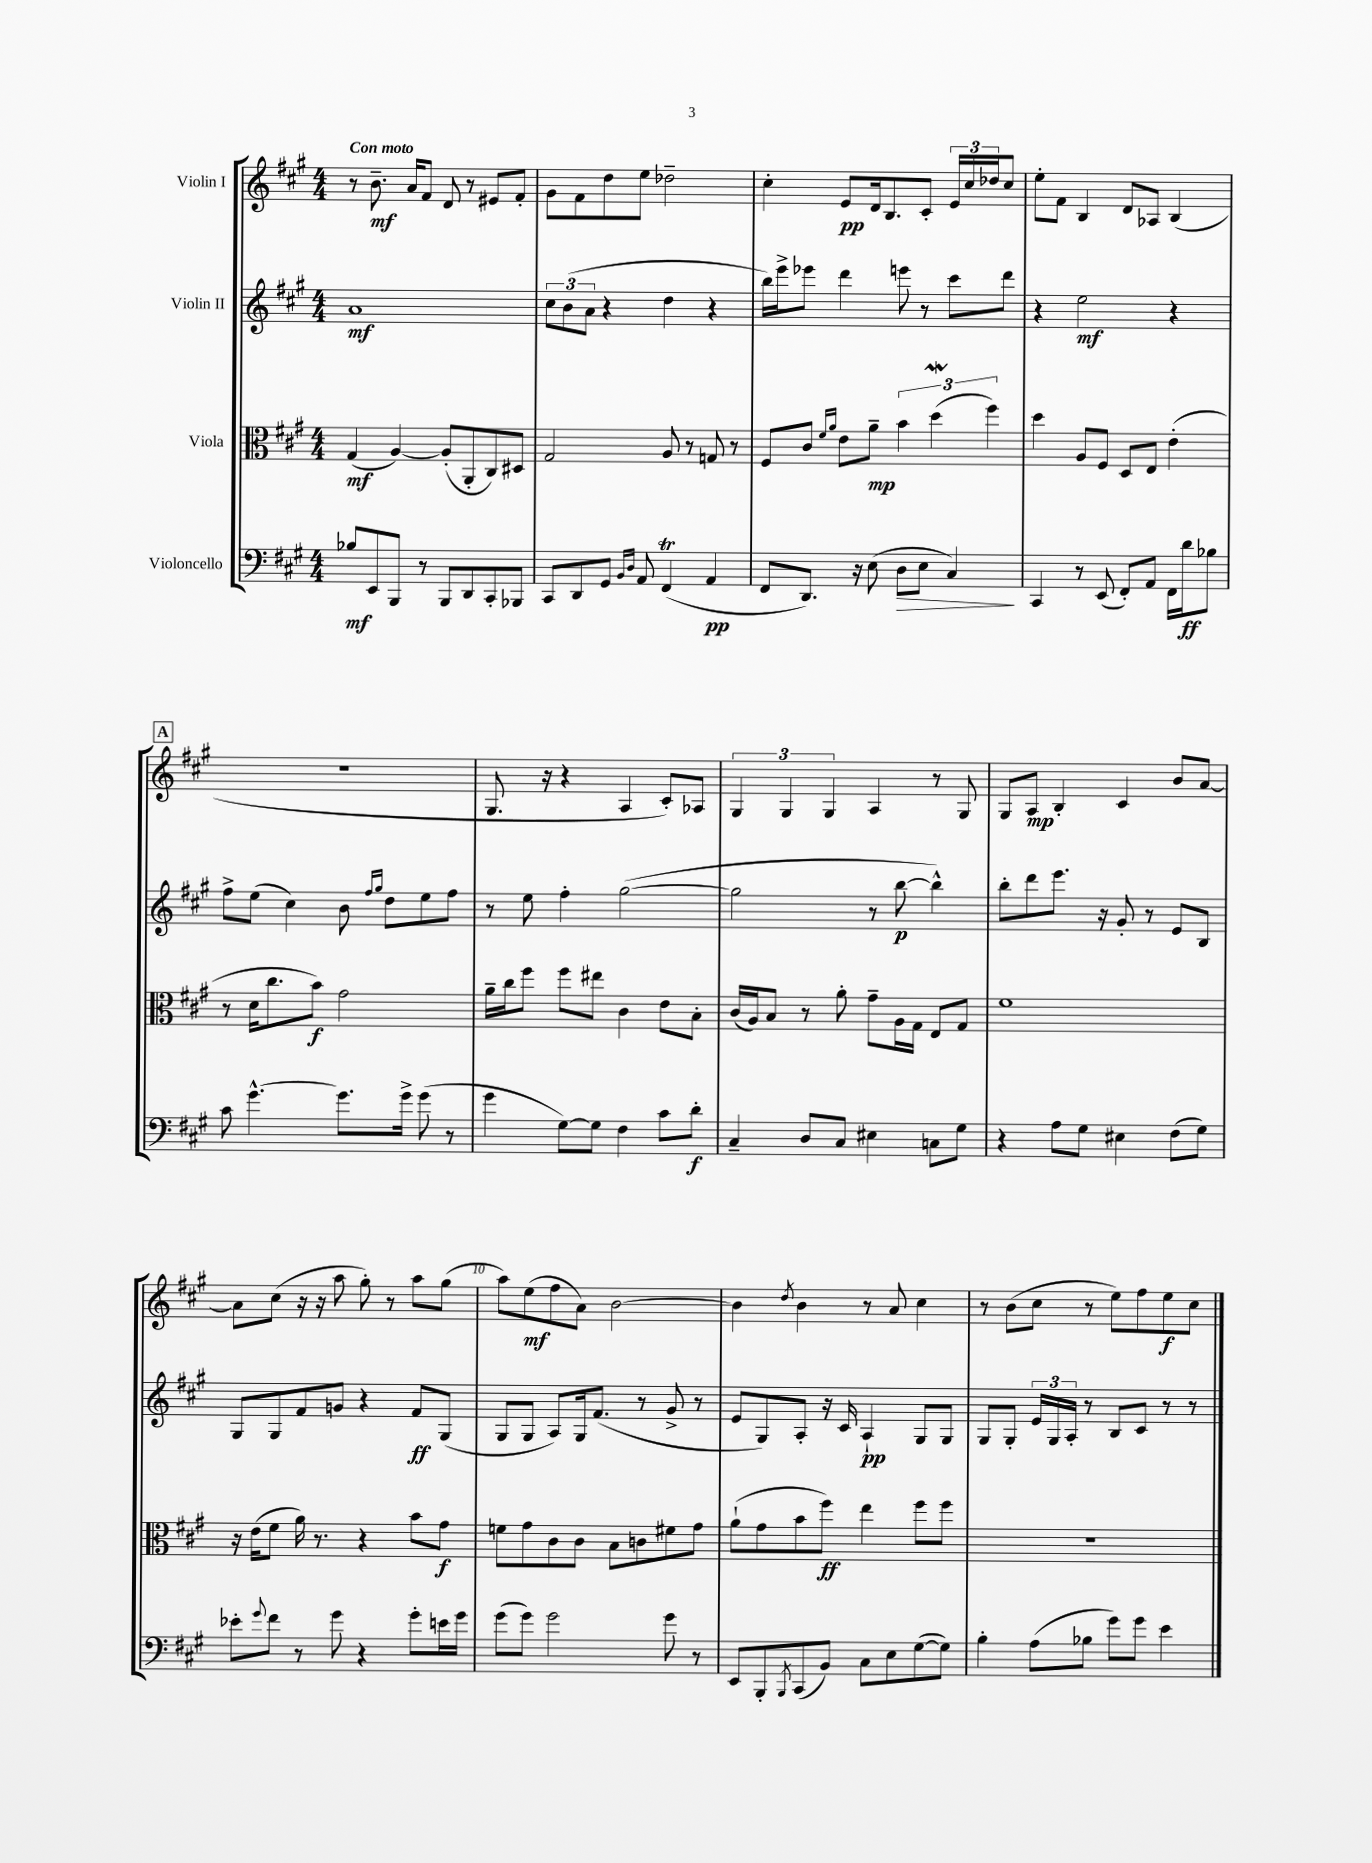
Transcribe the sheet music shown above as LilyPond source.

<<
\new StaffGroup <<
\new Staff = "s0" \with { instrumentName = "Violin I" } {
    \clef treble \key a \major \numericTimeSignature \time 4/4 \tempo "Con moto"
    r8 b'8.--\mf a'16 fis'8 d'8 r8 eis'8 fis'8-. |
    gis'8 fis'8 d''8 e''8 des''2-- |
    cis''4-. e'8\pp d'16 b8. cis'8-. \tuplet 3/2 { e'16 cis''16 des''16 } cis''8 |
    e''8-. fis'8 b4 d'8 aes8 b4( |
    \mark \markup { \box "A" } R1 |
    gis8. r16 r4 a4 cis'8-.) aes8 |
    \tuplet 3/2 { gis4 gis4 gis4 } a4 r8 gis8 |
    gis8 a8\mp b4-. cis'4 b'8 a'8~ |
    a'8 cis''8( r16 r16 a''8 gis''8-.) r8 a''8 gis''8( |
    a''8) e''8\mf( fis''8 a'8) b'2~ |
    b'4 \acciaccatura { d''8 } b'4 r8 a'8 cis''4 |
    r8 b'8( cis''8 r8 e''8) fis''8 e''8\f cis''8 \bar "|." |
}
\new Staff = "s1" \with { instrumentName = "Violin II" } {
    \clef treble \key a \major \numericTimeSignature \time 4/4
    a'1\mf |
    \tuplet 3/2 { cis''8 b'8( a'8 } r4 d''4 r4 |
    b''16) e'''16-> ees'''8 d'''4 e'''8 r8 cis'''8 d'''8 |
    r4 e''2\mf r4 |
    \mark \markup { \box "A" } fis''8-> e''8( cis''4) b'8 \grace { fis''16 gis''16 } d''8 e''8 fis''8 |
    r8 e''8 fis''4-. gis''2~( |
    gis''2 r8 b''8~\p b''4-^) |
    b''8-. d'''8 e'''8. r16 gis'8-. r8 e'8 b8 |
    gis8 gis8 fis'8 g'8 r4 fis'8\ff gis8( |
    gis8 gis8 a8) gis16 fis'8.( r8 gis'8-> r8 |
    e'8 gis8) a8-. r16 cis'16 a4-!\pp gis8 gis8 |
    gis8 gis8-. \tuplet 3/2 { e'16 gis16 a16-. } r8 b8 cis'8 r8 r8 \bar "|." |
}
\new Staff = "s2" \with { instrumentName = "Viola" } {
    \clef alto \key a \major \numericTimeSignature \time 4/4
    gis4\mf( a4~) a8-.( a,8-. cis8) dis8 |
    gis2 a8 r8 g8 r8 |
    fis8 cis'8 \grace { fis'16 a'16 } e'8 a'8--\mp \tuplet 3/2 { b'4 d''4\mordent( fis''4) } |
    d''4 a8 fis8 d8 e8 e'4-.( |
    \mark \markup { \box "A" } r8 d'16 cis''8. b'8\f) gis'2 |
    a'16-- cis''16 fis''8 fis''8 eis''8 cis'4 e'8 b8-. |
    cis'16( a16) b8 r8 a'8-. gis'8-- a16 gis16 e8 gis8 |
    fis'1 |
    r16 e'16( fis'8 a'16) r8. r4 b'8 gis'8\f |
    f'8 gis'8 cis'8 cis'8 b8 c'8 fis'8 gis'8 |
    a'8-!( gis'8 b'8 fis''8\ff) e''4 fis''8 fis''8 |
    R1 \bar "|." |
}
\new Staff = "s3" \with { instrumentName = "Violoncello" } {
    \clef bass \key a \major \numericTimeSignature \time 4/4
    bes8\mf e,8 b,,8 r8 b,,8 d,8 cis,8-. bes,,8 |
    cis,8 d,8 gis,8 \grace { b,16 d16 } a,8 fis,4\trill( a,4\pp |
    fis,8 d,8.) r16 e8( d8\> e8 cis4\!) |
    cis,4 r8 e,8( fis,8-.) a,8 fis,16 d'16\ff bes8 |
    \mark \markup { \box "A" } cis'8 gis'4.~-^ gis'8. gis'16-> gis'8( r8 |
    gis'4 gis8~) gis8 fis4 cis'8 d'8-.\f |
    cis4-- d8 cis8 eis4 c8 gis8 |
    r4 a8 gis8 eis4 fis8( gis8) |
    ees'8-. \appoggiatura { gis'8 } fis'8 r8 gis'8 r4 gis'8-. e'16 gis'16 |
    gis'8( gis'8) gis'2 gis'8 r8 |
    e,8 b,,8-. \acciaccatura { b,,8 } cis,8( b,8) cis8 e8 gis8~( gis8) |
    b4-. a8( bes8 gis'8) gis'8 e'4 \bar "|." |
}
>>
>>
\layout { \context { \Score \override BarNumber.break-visibility = ##(#f #t #t) barNumberVisibility = #(every-nth-bar-number-visible 5) } }
